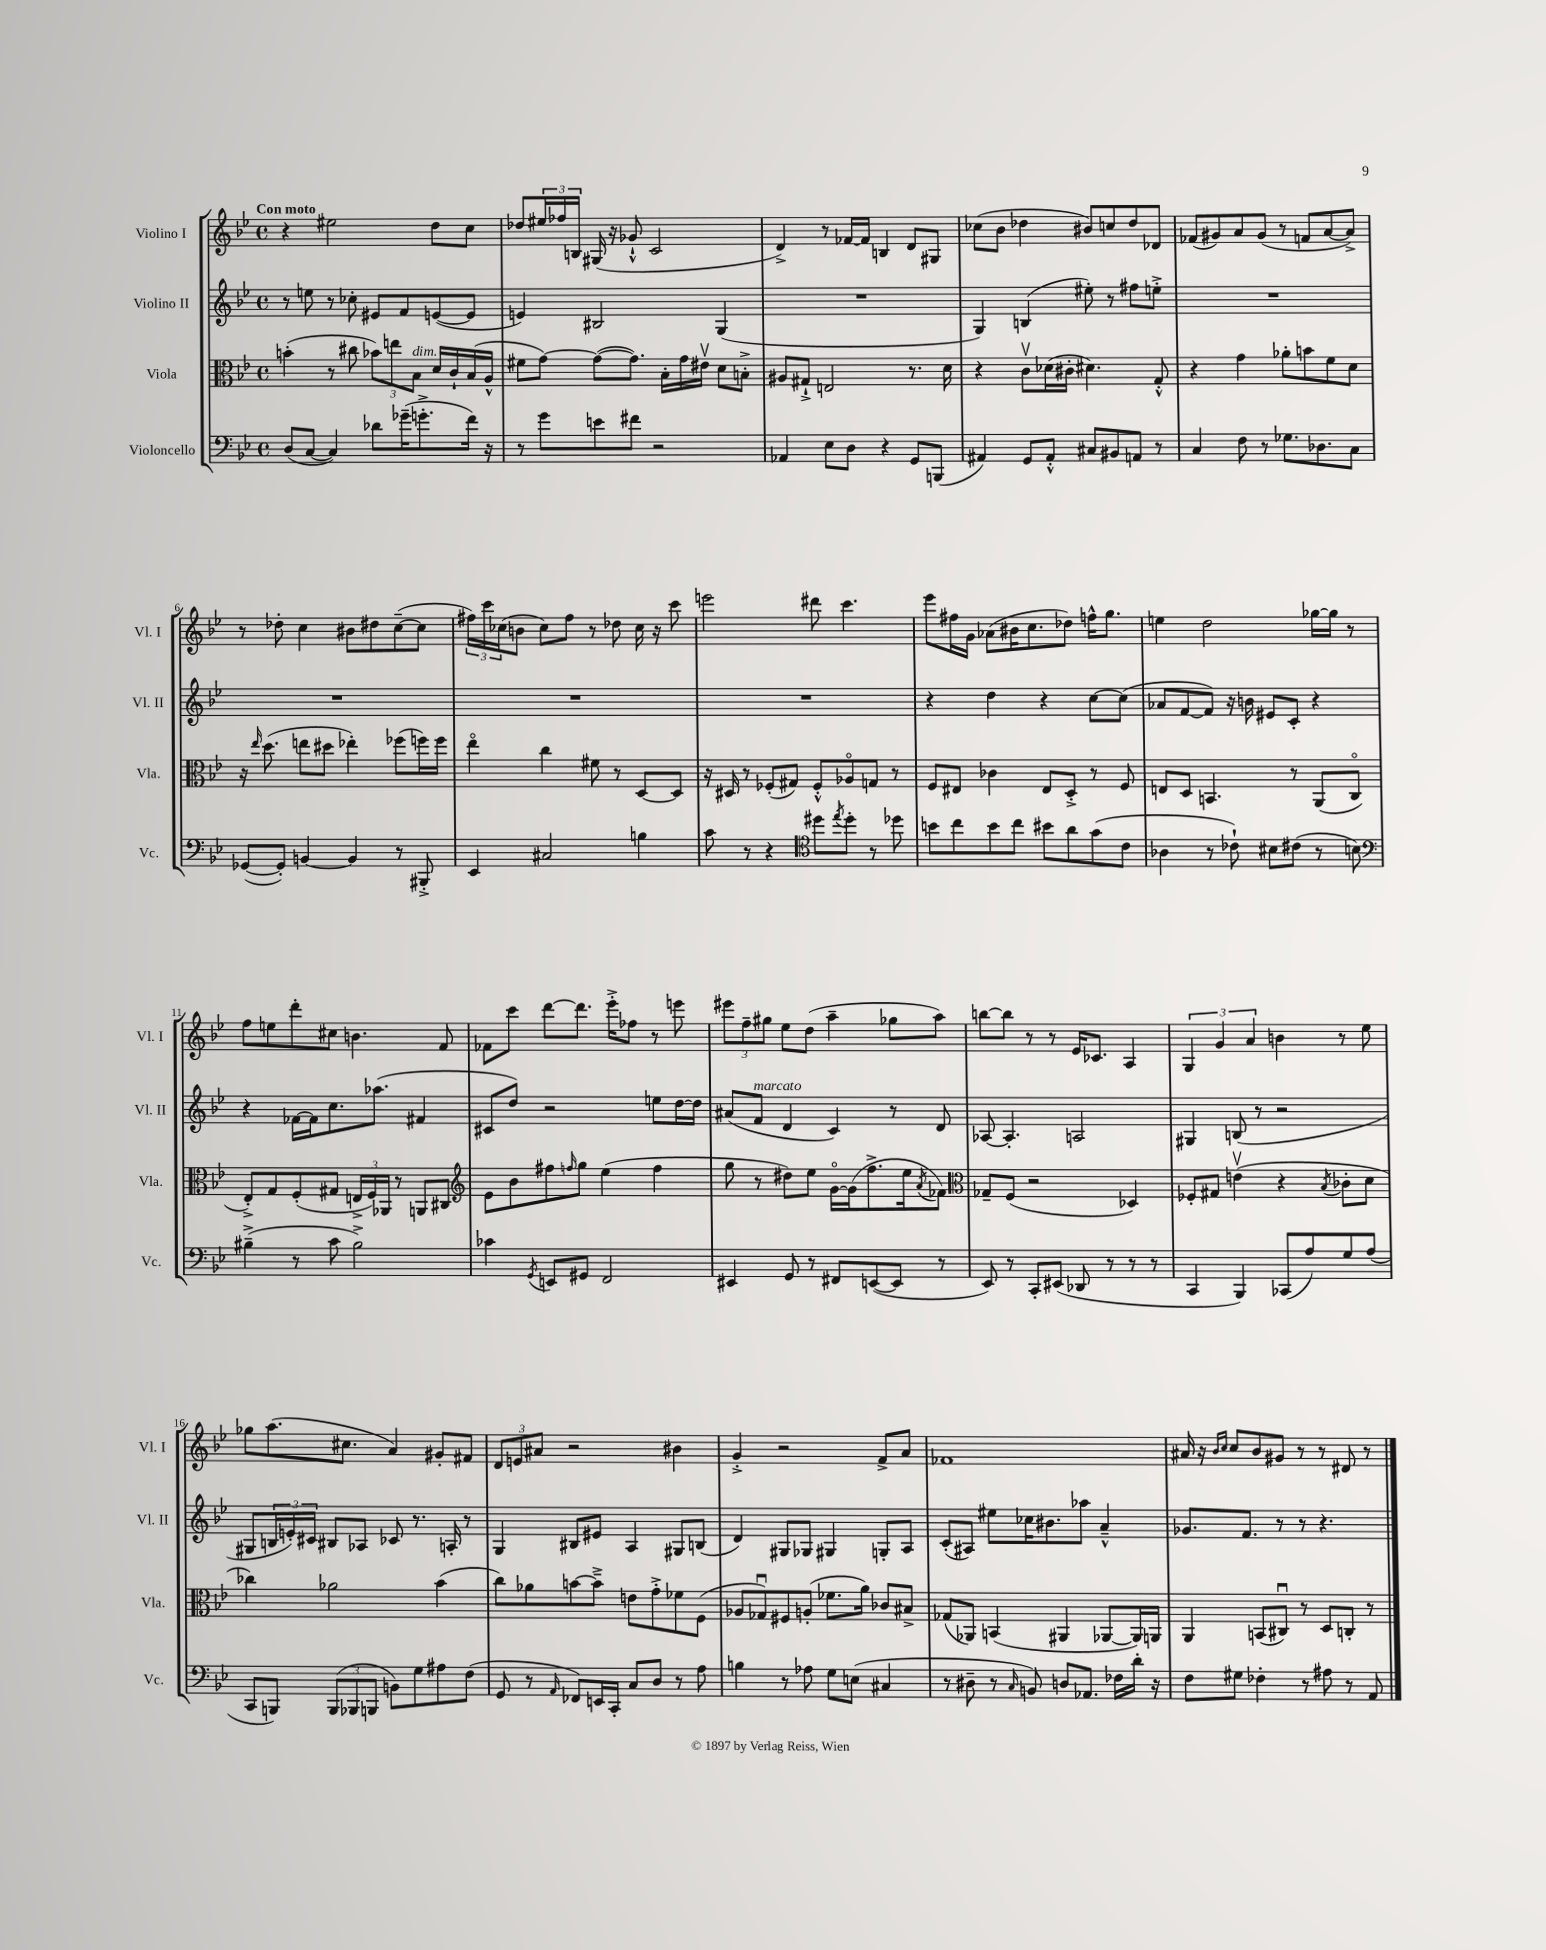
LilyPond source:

<<
\new StaffGroup <<
\new Staff = "s0" \with { instrumentName = "Violino I" shortInstrumentName = "Vl. I" } {
    \clef treble \key bes \major \defaultTimeSignature \time 4/4 \tempo "Con moto"
    r4 eis''2 d''8 c''8 |
    des''8 \tuplet 3/2 { eis''16 fes''16 b16 } gis16( r16 ges'8-!-^ c'2 |
    d'4->) r8 fes'16~ fes'16 b4 d'8 gis8 |
    ces''8( bes'8 des''4 bis'8) c''8 des''8 des'8 |
    fes'8( gis'8) a'8 gis'8( r8 f'8 a'8~ a'8->) |
    r8 des''8-. c''4 bis'8 dis''8 c''8~--( c''8 |
    \tuplet 3/2 { fis''16) c'''16 ces''16( } b'8 ces''8) fis''8 r8 des''8 ces''16 r16 c'''8 |
    e'''2 dis'''8 c'''4. |
    ees'''8 fis''16 g'16 aes'8( bis'16 c''8. des''8) f''16-^ g''8. |
    e''4 d''2 ges''16~ ges''16 r8 |
    f''8 e''8 d'''8-. cis''8 b'4. f'8 |
    fes'8 c'''8 d'''8~ d'''8. ees'''16-.-> fes''8 r8 e'''8 |
    \tuplet 3/2 { eis'''8 f''8-- gis''8 } ees''8 d''8( a''4-- ges''8 a''8) |
    b''8~ b''8 r8 r8 ees'16 ces'8. a4 |
    \tuplet 3/2 { g4 g'4 a'4 } b'4 r8 ees''8 |
    ges''8 a''8.( cis''8. a'4) gis'8-. fis'8 |
    \tuplet 3/2 { d'8 e'8 ais'8 } r2 bis'4 |
    g'4-.-> r2 f'8-> a'8 |
    fes'1 |
    ais'16 r16 \grace { bes'16 c''16 } c''8 bes'8 gis'8 r8 r8 dis'8 r8 \bar "|." |
}
\new Staff = "s1" \with { instrumentName = "Violino II" shortInstrumentName = "Vl. II" } {
    \clef treble \key bes \major \defaultTimeSignature \time 4/4
    r8 e''8 r8 ces''8-. eis'8 f'8 e'8~( e'8 |
    e'4) bis2 g4( |
    R1 |
    g4) b4( eis''8-.) r8 fis''8 e''8-.-> |
    R1 |
    R1 |
    R1 |
    R1 |
    r4 d''4 r4 c''8~ c''8( |
    aes'8 f'8~ f'8) r16 b'16 eis'8 c'8-. r4 |
    r4 fes'16~ fes'16 c''8. aes''8.( fis'4 |
    cis'8 d''8) r2 e''8 d''16~ d''16 |
    ais'8( f'8^\markup { \italic "marcato" } d'4 c'4) r8 d'8 |
    aes8~ aes4.-. a2 |
    gis4 b8( r8 r2 |
    gis8 \tuplet 3/2 { b16 e'16-.) cis'16 } bis8 aes8 ces'8 r8. a16-. r8 |
    g4 bis8 eis'8 a4 gis8 b8( |
    d'4) gis8 ges8 gis4 g8-. a8 |
    c'8-.( ais8) eis''8 ces''16 bis'8. aes''8 a'4---^ |
    ges'8. f'8. r8 r8 r4. \bar "|." |
}
\new Staff = "s2" \with { instrumentName = "Viola" shortInstrumentName = "Vla." } {
    \clef alto \key bes \major \defaultTimeSignature \time 4/4
    b'4-.( r8 cis''8 \tuplet 3/2 { bes'8) e''8 bes8^\markup { \italic "dim." } } d'16 c'16-! bes16( a16-^ |
    fis'8 g'8~) g'8~( g'8.) bes16-. g'16 eis'16\upbow d'8 b8-.-> |
    ais8 gis8-!-> e2 r8. d'16 |
    r4 c'8\upbow des'16( cis'16-. dis'4.) g8-.-^ |
    r4 g'4 aes'8-. b'8 f'8 d'8 |
    r16 \grace { ees''16 } d''8.( e''8 dis''8 ees''4-.) fes''8( f''16) f''16 |
    ees''4\flageolet c''4 fis'8 r8 d8~ d8 |
    r16 dis16 r8 fes8-.( gis8) fes8-.-^ aes8\flageolet g8 r8 |
    f8 eis8 ces'4 eis8 d8-.-> r8 f8 |
    e8 d8 b,4. r8 a,8( c8\flageolet |
    ees8-.->) g8 f8-.( gis8 \tuplet 3/2 { e16-> f16) aes,16 } r8 a,8 cis8 |
    \clef treble ees'8 bes'8 fis''8 \grace { f''16 } g''8 ees''4( f''4 |
    g''8 r8 dis''8) ees''8 g'16~\flageolet g'16( f''8.-> ees''16 \acciaccatura { a'8 } fes'8) |
    \clef alto ges8-- f8( r2 des4) |
    fes8-. gis8 e'4\upbow( r4 \acciaccatura { bes8 } ces'8-. d'8 |
    ces''4) aes'2 bes'4( |
    c''8) aes'8 b'8~ b'8---> e'8 g'8-.-> fes'8 f8( |
    aes8 ges8\downbow) fis8 a8-.( fes'8. a'16) ces'8 bis8-> |
    ges8( aes,8) b,4( ais,4 aes,8~ aes,16) a,16 |
    a,4 b,8( cis8\downbow) r8 d8 c8-. r8 \bar "|." |
}
\new Staff = "s3" \with { instrumentName = "Violoncello" shortInstrumentName = "Vc." } {
    \clef bass \key bes \major \defaultTimeSignature \time 4/4
    d8( c8~ c4) des'8 ges'16--( g'8.-.-> f'16) r16 |
    r8 g'8 e'8 fis'8 r2 |
    aes,4 ees8 d8 r4 g,8 b,,8( |
    ais,4) g,8 ais,8-.-^ cis8 bis,8 a,8 r8 |
    c4 f8 r8 ges8. des8. c8 |
    ges,8~( ges,8-.) b,4~ b,4 r8 bis,,8-.-> |
    ees,4 cis2 b4 |
    c'8 r8 r4 \clef tenor dis''8 \acciaccatura { ees''8 } dis''8-. r8 des''8 |
    b'8 c''8 b'8 c''8 bis'8 a'8 g'8( c'8 |
    aes4 r8 ces'8-!) bis8 cis'8( r8 b8) |
    \clef bass bis4--->( r8 c'8 bis2->) |
    ces'4 \acciaccatura { g,8 } e,8 gis,8 f,2 |
    eis,4 g,8 r8 fis,8 e,8~( e,8 r8 |
    ees,8) r8 c,8-. eis,8( des,8 r8 r8 r8 |
    c,4 bes,,4) ces,8( a8) g8 a8( |
    c,8 b,,8) \tuplet 3/2 { b,,8( bes,,8 b,,8 } b,8) g8 ais8 f8( |
    g,8 r8 \grace { a,16 } fes,8) e,16 c,16-. c8 d8 r8 a8 |
    b4 r8 aes8 g8 e8( cis4 |
    r8 dis8-- r8 \grace { c16 } b,8) d8 aes,8. fes16 d'16-. r16 |
    f8 gis8 fes4-. r8 ais8 r8 a,8 \bar "|." |
}
>>
>>
